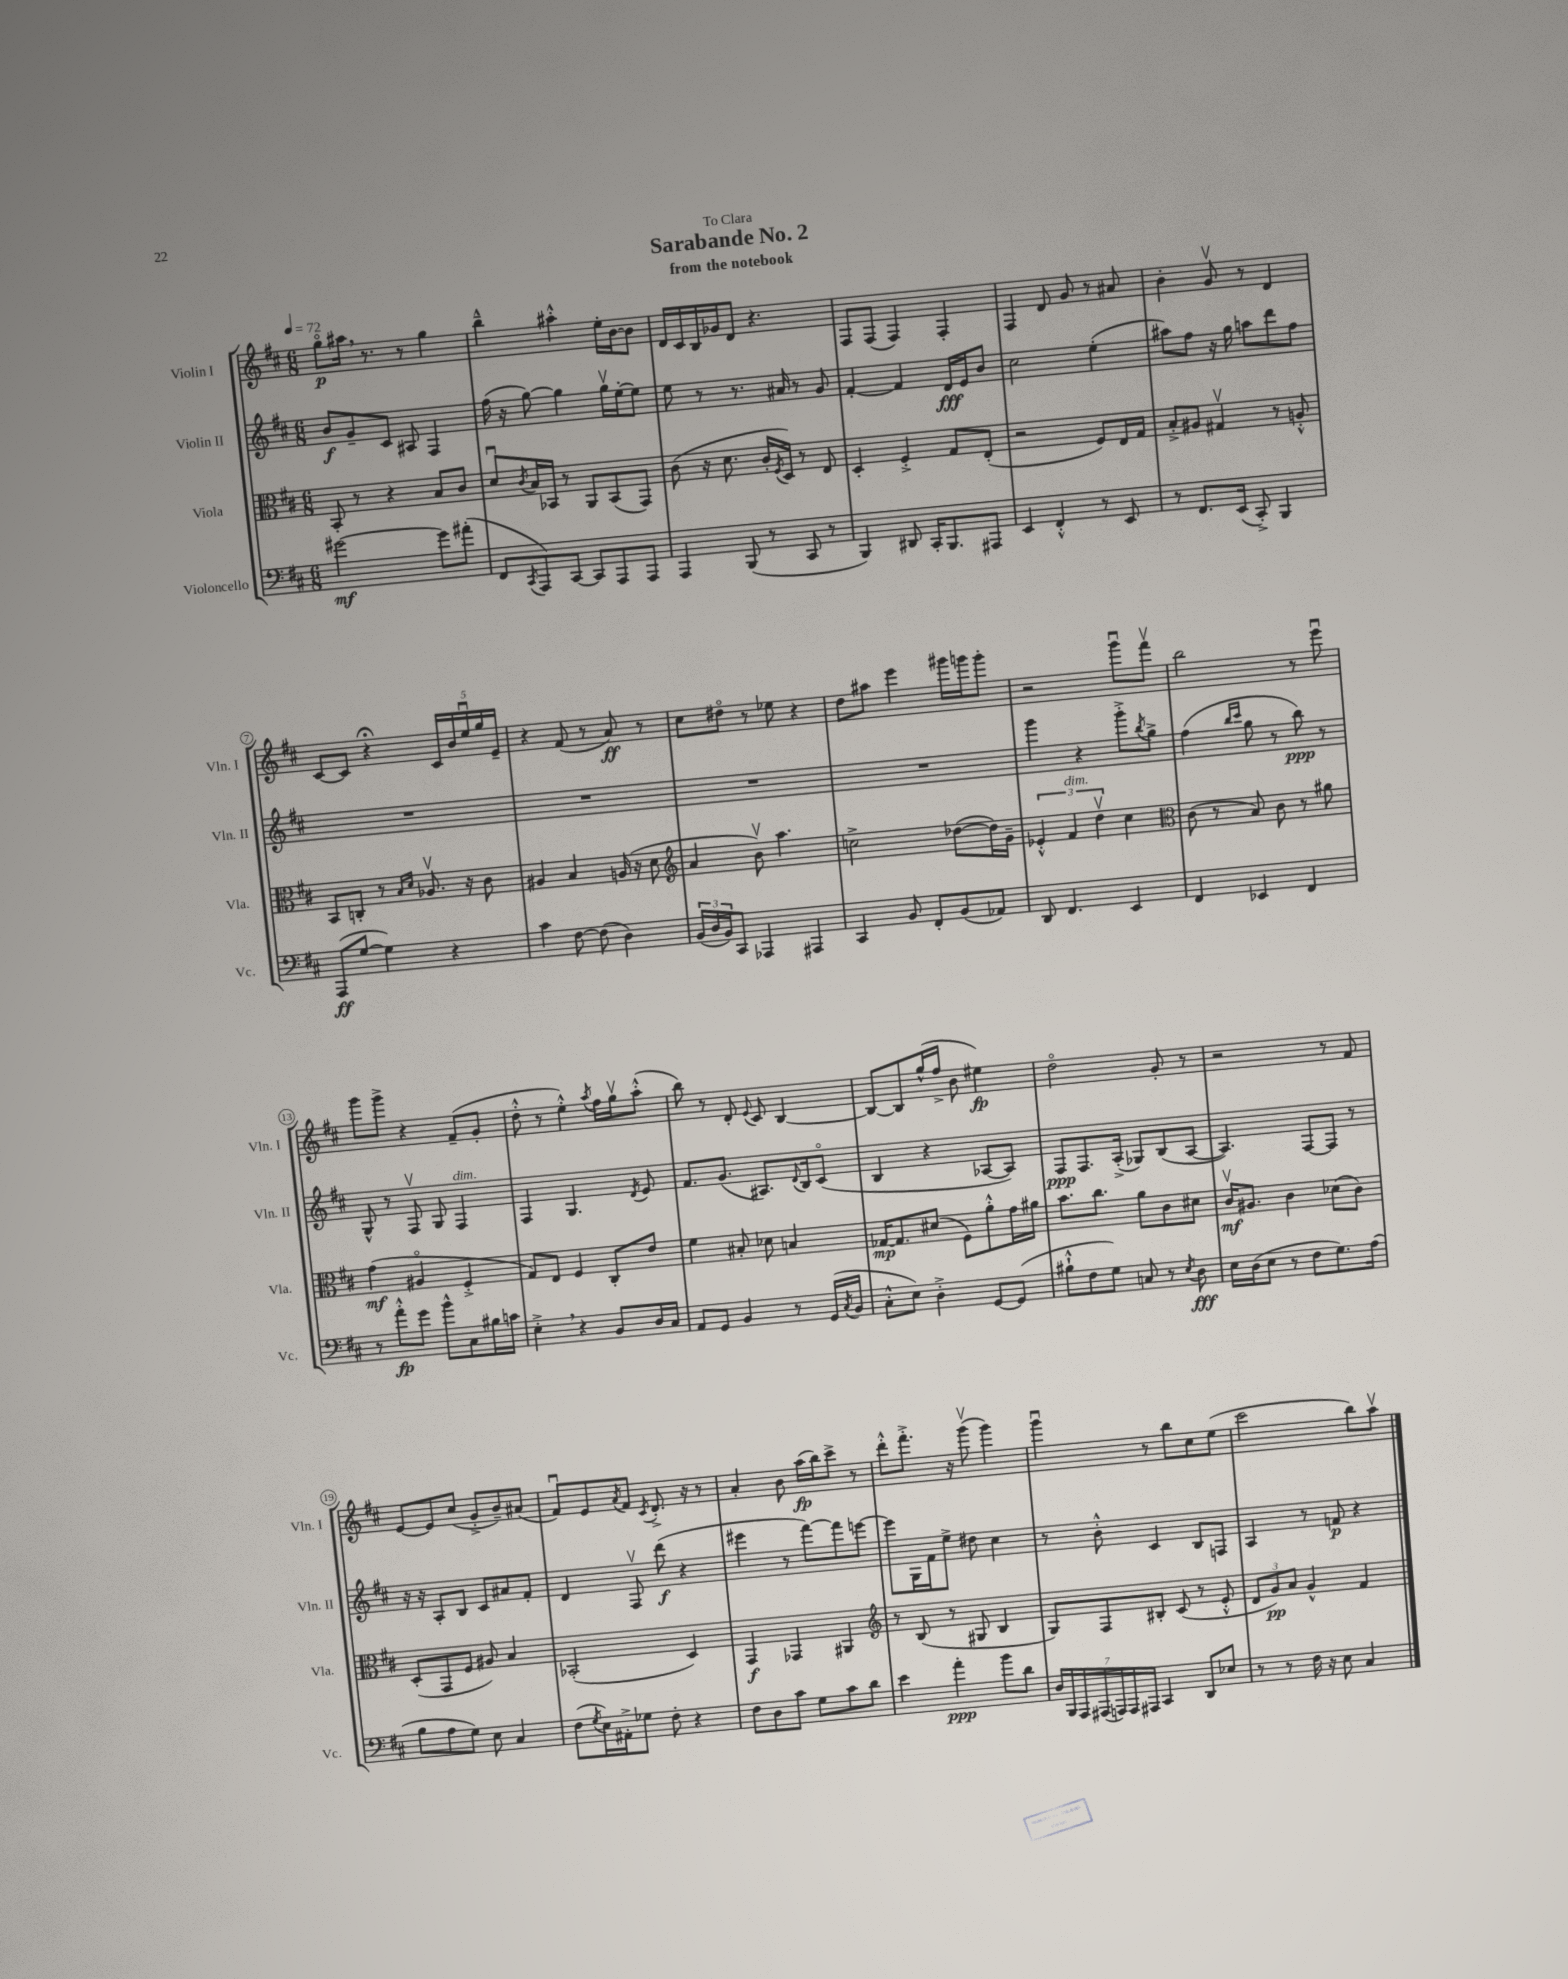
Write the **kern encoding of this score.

**kern	**kern	**kern	**kern
*staff4	*staff3	*staff2	*staff1
*clefF4	*clefC3	*clefG2	*clefG2
*k[f#c#]	*k[f#c#]	*k[f#c#]	*k[f#c#]
*M6/8	*M6/8	*M6/8	*M6/8
*MM72	*MM72	*MM72	*MM72
[2g#	8BB'	8b	8ggo
.	8r	8g~	16aa#
.	.	.	8.r
.	4r	8c#	.
.	.	8A#	8r
8g#]	8B	4F#	4gg
(8a#'	8c#	.	.
=	=	=	=
8FF#	8du	(16ff#	4bb~^^
.	.	16r	.
8qCC#	8qc#	.	.
8AAA)	16B	[8gg)	.
.	16BB-	.	.
[8CC#	8r	4gg]	4aa#'^^
8CC#]	8AA	.	.
8AAA	(8BB-	16ggv	16ee'
.	.	[16ee'	[16b
8AAA	8GG)	8ee]	8b]
=	=	=	=
4AAA	(8c#	8ee	16d
.	.	.	16c#
.	16r	8r	16B
.	8.d	.	16g-
(8BBB	.	8.r	8d
8r	16c#'	.	4.r
.	8qF#	.	.
.	16D)	16a#	.
8CC#	8r	8r	.
8r	8E	8g	.
=	=	=	=
4BBB)	4D'	[4f#'	8F#
.	.	.	(8F#
8DD#	4F#'^	4f#]	4F#)
16CC#'	.	.	.
8.BBB	.	.	.
.	8G	16d	4F#'
.	.	16e	.
8AAA#	(8E'	8b	.
=	=	=	=
4EE	2r	2cc#	4F#
4FF#'^^	.	.	8d
.	.	.	8g
8r	8F#)	(4ee'	8r
8EE	16E	.	8a#
.	16G	.	.
=	=	=	=
8r	8B'^	8aa#)	4b'
8.FF#	8A#	8ff#	.
.	4G#v	16r	8gv
(16EE	.	16gg	.
8CC#'^)	.	8aa	8r
4BBB	8r	8ddd	4d
.	8A'^^	8ff#	.
=	=	=	=
(8AAA	8BB	2.r	[8c#
[8G	8C'	.	8c#]
4G])	8r	.	4r;
.	16qqB	.	.
.	16qqd	.	.
.	8.A-v	.	.
4r	.	.	20c#
.	.	.	20b
.	16r	.	.
.	.	.	20eeu
.	8c#	.	.
.	.	.	20gg
.	.	.	20e~
=	=	=	=
4c#	4A#	2.r	4r
[8F#	4B	.	(8f#
(8F#]	.	.	8r
4D)	(16A	.	8a)
.	16r	.	.
.	8d	.	8r
=	=	=	=
*	*clefG2	*	*
(24BB	4a	2.r	8cc#
24D	.	.	.
24BB)	.	.	.
8CC#	.	.	8dd#o
4AAA-	8bv)	.	8r
.	4.aa	.	8ee-
4AAA#	.	.	4r
=	=	=	=
4CC#	2cc^	2.r	8dd
.	.	.	8aa#
8BB	.	.	4eee
8FF#'	.	.	.
(8BB	([8dd-	.	16ggg#
.	.	.	16ggg
8AA-)	16dd-])	.	8ggg'
.	16g~	.	.
=	=	=	=
8DD	6e-'^^	4ggg	2r
4.FF#	.	.	.
.	6f#	.	.
.	.	4r	.
.	6ddv	.	.
4EE	4cc#	8ggg'^	8gggu
.	.	8qbb	.
.	.	8gg^	8fff#v
=	=	=	=
*	*clefC3	*	*
4FF#	(8c#	(4ff#	2bb
.	8r	.	.
.	.	16qqbb	.
.	.	16qqccc#	.
4EE-	8B)	8gg	.
.	8c#	8r	.
4FF#	8r	8bb)	8r
.	8a#	8r	8eeeu
=	=	=	=
8r	(4g	8G^^	8ggg
8a'^^	.	8r	8ggg^
8g	4A#o	8F#v	4r
8b^^	.	8G	.
8C#	4F#'^	4F#	(8f#~
16B#	.	.	8g'
16c	.	.	.
=	=	=	=
4E'^	8G)	4F#	8dd'^^
.	8E	.	8r
4r	4F#	4.G	4ee'^^)
.	.	.	8qaa
8BB	8C#'	.	16ff#
.	.	.	16ggv
.	.	8qd	.
16D	8e	8e	(8aa'^^
16C#	.	.	.
=	=	=	=
8AA	4f#	8.f#	8bb)
8GG	.	.	8r
.	.	(8.g	.
4BB	8B#'	.	8d'
.	.	.	8qqe
.	8d-	8.A#)	8c#
8r	4B	.	[4B
.	.	8qqd	.
.	.	16B	.
(16GG	.	(8c#o	.
8qC#	.	.	.
16BB	.	.	.
=	=	=	=
8C#'^^	[16G-	4B	8B_
.	8.G-]	.	.
8E)	.	.	8B]
4D'^	(8d#	4r	(16gg^^
.	.	.	16ff#^
.	8F#)	.	8b
[8GG	8a'^^	[8A-	4ee#)
(8GG]	16g	8A-])	.
.	16a#	.	.
=	=	=	=
8B#`^^	8.b	8F#	2ddo
8F#	.	8.F#	.
.	8.cc#	.	.
8G)	.	.	.
.	.	(16A'^	.
8C	8a	8G-)	.
8r	8c#	(8B	8g'
8qE	.	.	.
8D	8d#	[8A	8r
=	=	=	=
16E	16c#v	4.A])	2r
(16D	8.A#	.	.
8E	.	.	.
8r	4c#	.	.
8F#	.	[8F#	.
8.G)	(8d-	8F#]	8r
.	8c#)	8r	8f#
(16A	.	.	.
=	=	=	=
8B	(8D'	16r	[8e
.	.	16r	.
8A	8GG	8A'	8e]
8G)	8F#	8B	(8cc#
8E	8A#)	8c#	8g'^
4C#	4B	8a#	8b~)
.	.	8f#'	(8a#
=	=	=	=
(8F#	(2BB-'	4d	8f#u)
8qG	.	.	.
16E)	.	.	8e
16AA#'^	.	.	.
.	.	.	8qa
8G-	.	8F#v	8f#
.	.	.	8qc#
8F#'	.	(8ddd	8.d'^
4r	4D)	4r	.
.	.	.	16r
.	.	.	8r
=	=	=	=
8F#	4GG	4eee#	4a'
8D	.	.	.
8c#	4GG-	8r	8b
8G	.	[8fff#)	(16aa
.	.	.	16bb)
8c#	4AA#	8fff#]	8ccc#^
8d	.	[8eee	8r
=	=	=	=
*	*clefG2	*	*
4e	8r	8eee]	8ddd'^^
.	(8B	16G	8.fff#'^
.	.	16f#	.
4a'	8r	8ee^	.
.	.	.	16r
.	8G#	8dd#	(8gggv
8b	4B	4cc#	4ggg)
8d	.	.	.
=	=	=	=
28D	8G)	8r	4gggu
28BBB	.	.	.
28AAA	.	.	.
(28AAA#	.	.	.
.	8F#	8b'^^	.
28AAA)	.	.	.
28AAA	.	.	.
28AAA#	.	.	.
4CC#	8B#'	4c#	8r
.	(8c#	.	8bb
8DD	8r	8B	8cc#
8E-	8e'^^	8F	(8ee
=	=	=	=
8r	12d	4A	2ccc#
.	12g)	.	.
8r	.	.	.
.	12a	.	.
16F#	4g^^	8r	.
16r	.	.	.
8E	.	8f	.
4C#	4f#	4r	8bb)
.	.	.	8aav
==	==	==	==
*-	*-	*-	*-
